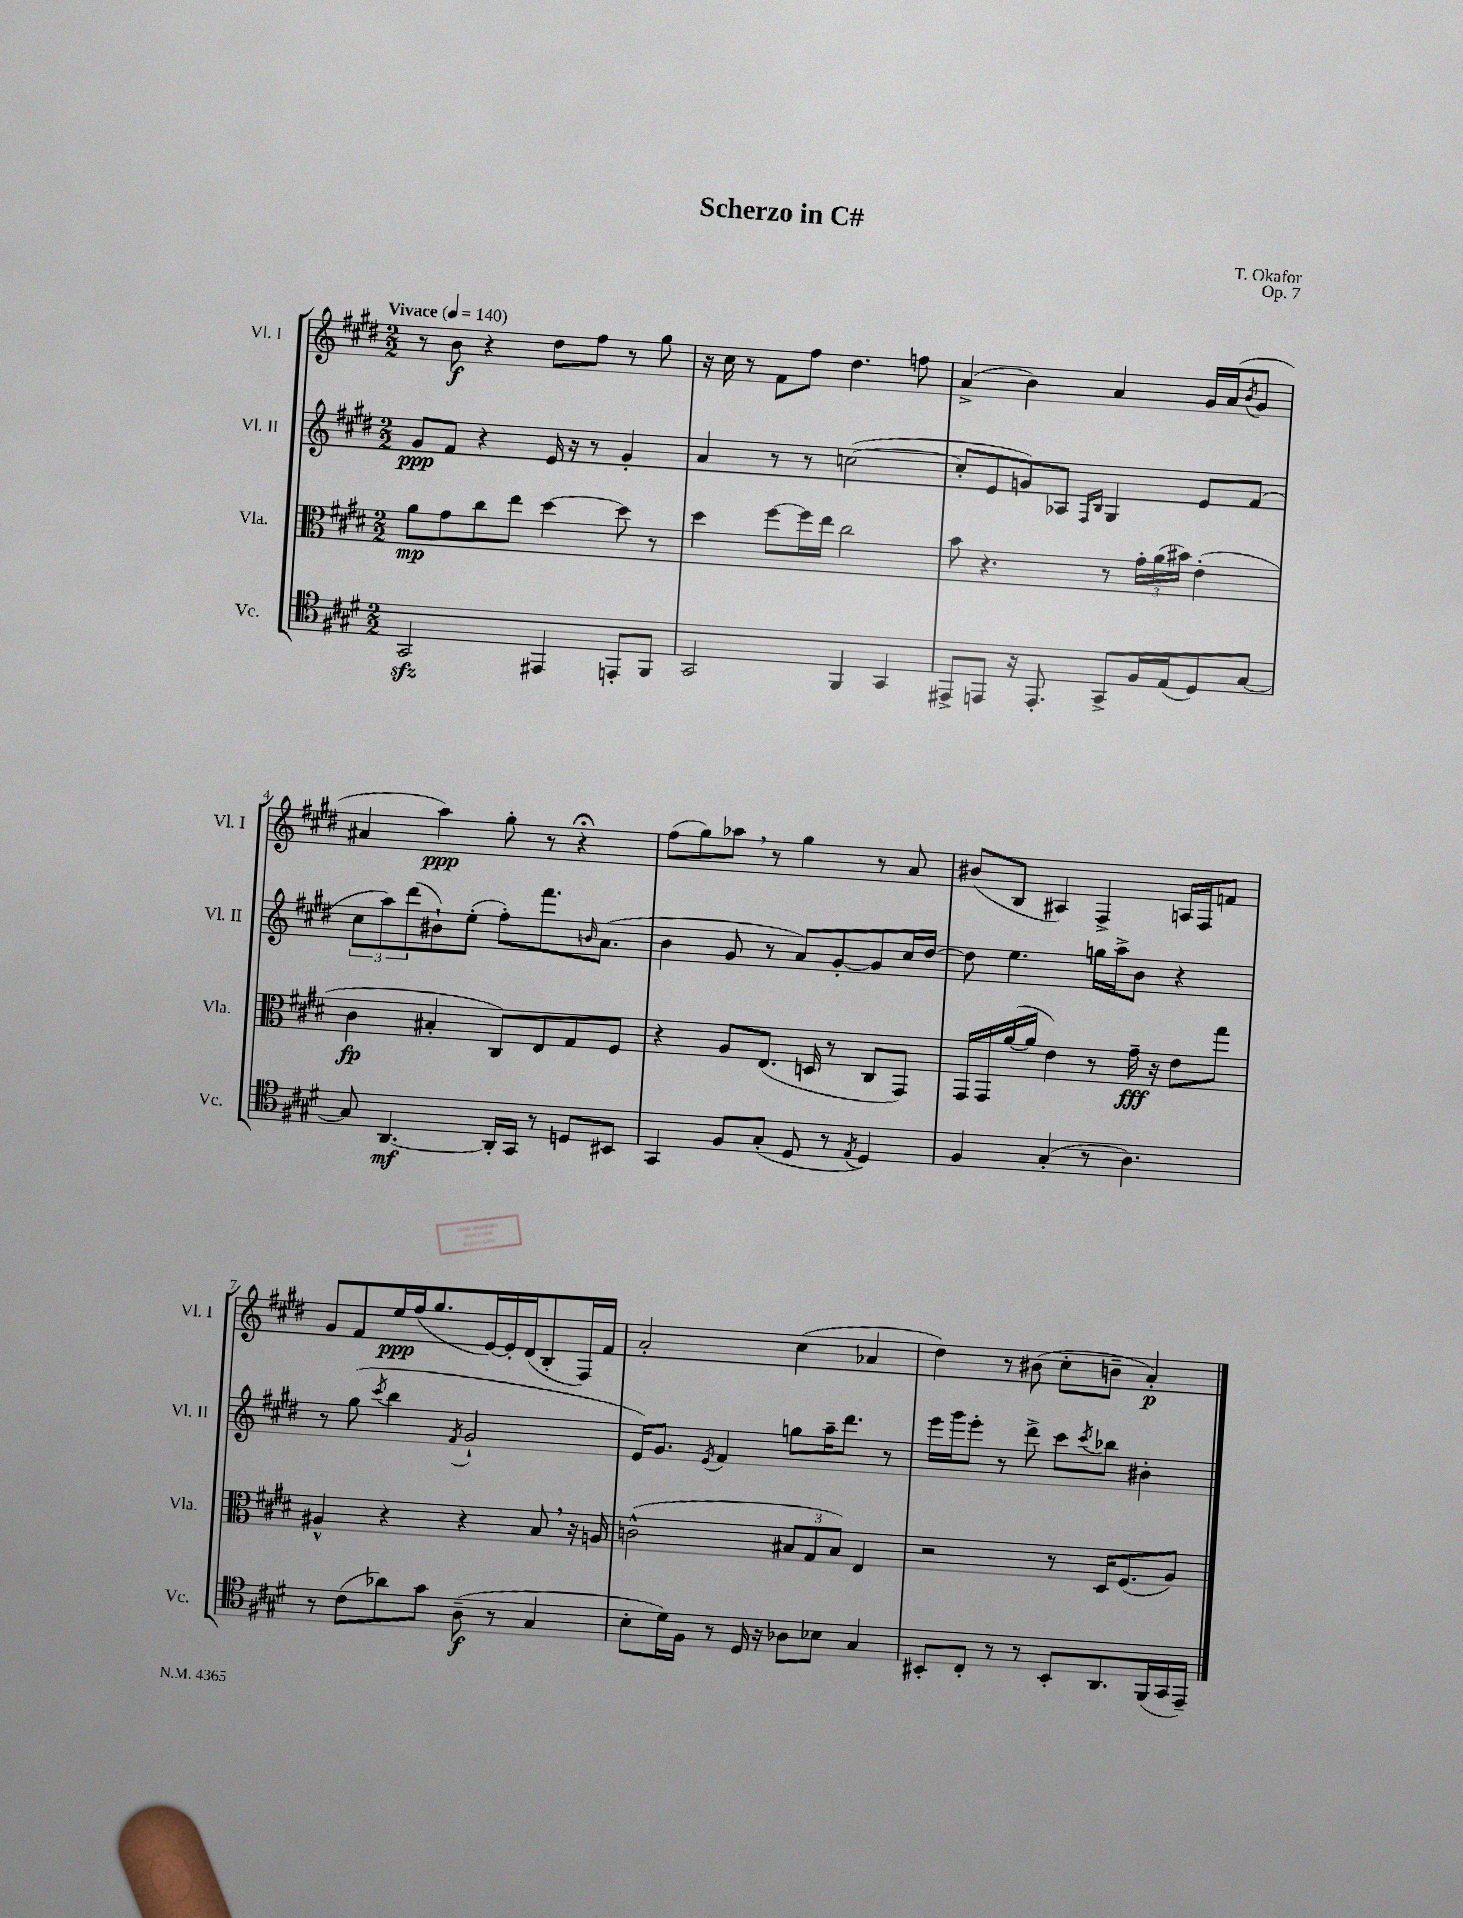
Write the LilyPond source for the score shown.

\header { title = "Scherzo in C#" composer = "T. Okafor" opus = "Op. 7" }
<<
\new StaffGroup <<
\new Staff = "s0" \with { instrumentName = "Vl. I" shortInstrumentName = "Vl. I" } {
    \clef treble \key e \major \numericTimeSignature \time 2/2 \tempo "Vivace" 4 = 140
    r8 b'8\f r4 dis''8 fis''8 r8 gis''8 |
    r16 cis''16 r8 fis'8 fis''8 dis''4. f''8 |
    a'4->( b'4) a'4 gis'16 a'16( \acciaccatura { b'8 } gis'8 |
    ais'4 a''4\ppp) gis''8-. r8 r4\fermata |
    fis''8( gis''8) aes''8 \breathe r8 gis''4 r8 a'8 |
    bis'8( b8 ais4) fis4-> a16 fis16 f'8 |
    gis'8 fis'8 e''16\ppp fis''16( gis''8. e'16~) e'16-. dis'16( b8-. fis16) fis'16 |
    a'2-. cis''4( aes'4 |
    dis''4) r8 bis'8( cis''8-. b'8-- a'4-.\p) \bar "|." |
}
\new Staff = "s1" \with { instrumentName = "Vl. II" shortInstrumentName = "Vl. II" } {
    \clef treble \key e \major \numericTimeSignature \time 2/2
    gis'8\ppp fis'8 r4 e'16 r16 r8 gis'4-. |
    a'4 r8 r8 c''2~( |
    c''8-. e'8 g'8) aes8 \grace { fis16 b16 } gis4 e'8 fis'8( |
    \tuplet 3/2 { cis''8 a''8) dis'''8( } bis'8-!) e''8-.( fis''8-.) fis'''8. \grace { b'16 } a'8.( |
    b'4 gis'8 r8 a'8) gis'8~-. gis'8 cis''16 dis''16~ |
    dis''8 e''4. g''16 a''16-> b'8 r4 |
    r8 gis''8( \acciaccatura { cis'''8 } b''4 \acciaccatura { fis'8 } gis'2-! |
    e'16) gis'8. \acciaccatura { e'8 } fis'4 g''8 a''16-- dis'''8. r8 |
    e'''16 gis'''16 e'''8-. r8 dis'''8-> cis'''8 \acciaccatura { cis'''8 } bes''8 bis'4-. \bar "|." |
}
\new Staff = "s2" \with { instrumentName = "Vla." shortInstrumentName = "Vla." } {
    \clef alto \key e \major \numericTimeSignature \time 2/2
    a'8\mp gis'8 cis''8 e''8 dis''4~ dis''8 r8 |
    dis''4 fis''8~ fis''16 e''16 cis''2 |
    b'8 r4. r8 \tuplet 3/2 { gis'16-. a'16( bis'16) } e'4-.( |
    cis'4\fp bis4-. cis8) e8 gis8 fis8 |
    r4 a8 e8.( d16 r8 cis8 gis,8) |
    gis,16 gis,16 a'16~( a'16 e'4) r8 gis'16--\fff r16 e'8 gis''8 |
    ais4-^ r4 r4 b8 \breathe r16 a16 |
    c'2-^( \tuplet 3/2 { bis8 gis8 bis8) } e4 |
    r2 r8 dis16 fis8.( a8) \bar "|." |
}
\new Staff = "s3" \with { instrumentName = "Vc." shortInstrumentName = "Vc." } {
    \clef tenor \key e \major \numericTimeSignature \time 2/2
    gis,2\sfz eis,4 e,8-. fis,8 |
    gis,2 fis,4 gis,4 |
    eis,8-> e,8 r16 e,8.-. gis,8-> fis16 e16( dis8) gis8~ |
    gis8 a,4.~\mf a,16-. gis,16 r8 d8 bis,8 |
    gis,4 fis8 gis8-.( dis8 r8 \acciaccatura { e8 } dis4) |
    fis4 gis4-.( r8 a4.) |
    r8 cis'8( aes'8) gis'8 a8--\f( r8 gis4 |
    b8-. dis'16) fis16 r8 dis16 r16 aes8 bes8 gis4 |
    bis,8-. cis8-. r8 r8 bis,8-. a,8. fis,16( gis,16 e,16--) \bar "|." |
}
>>
>>
